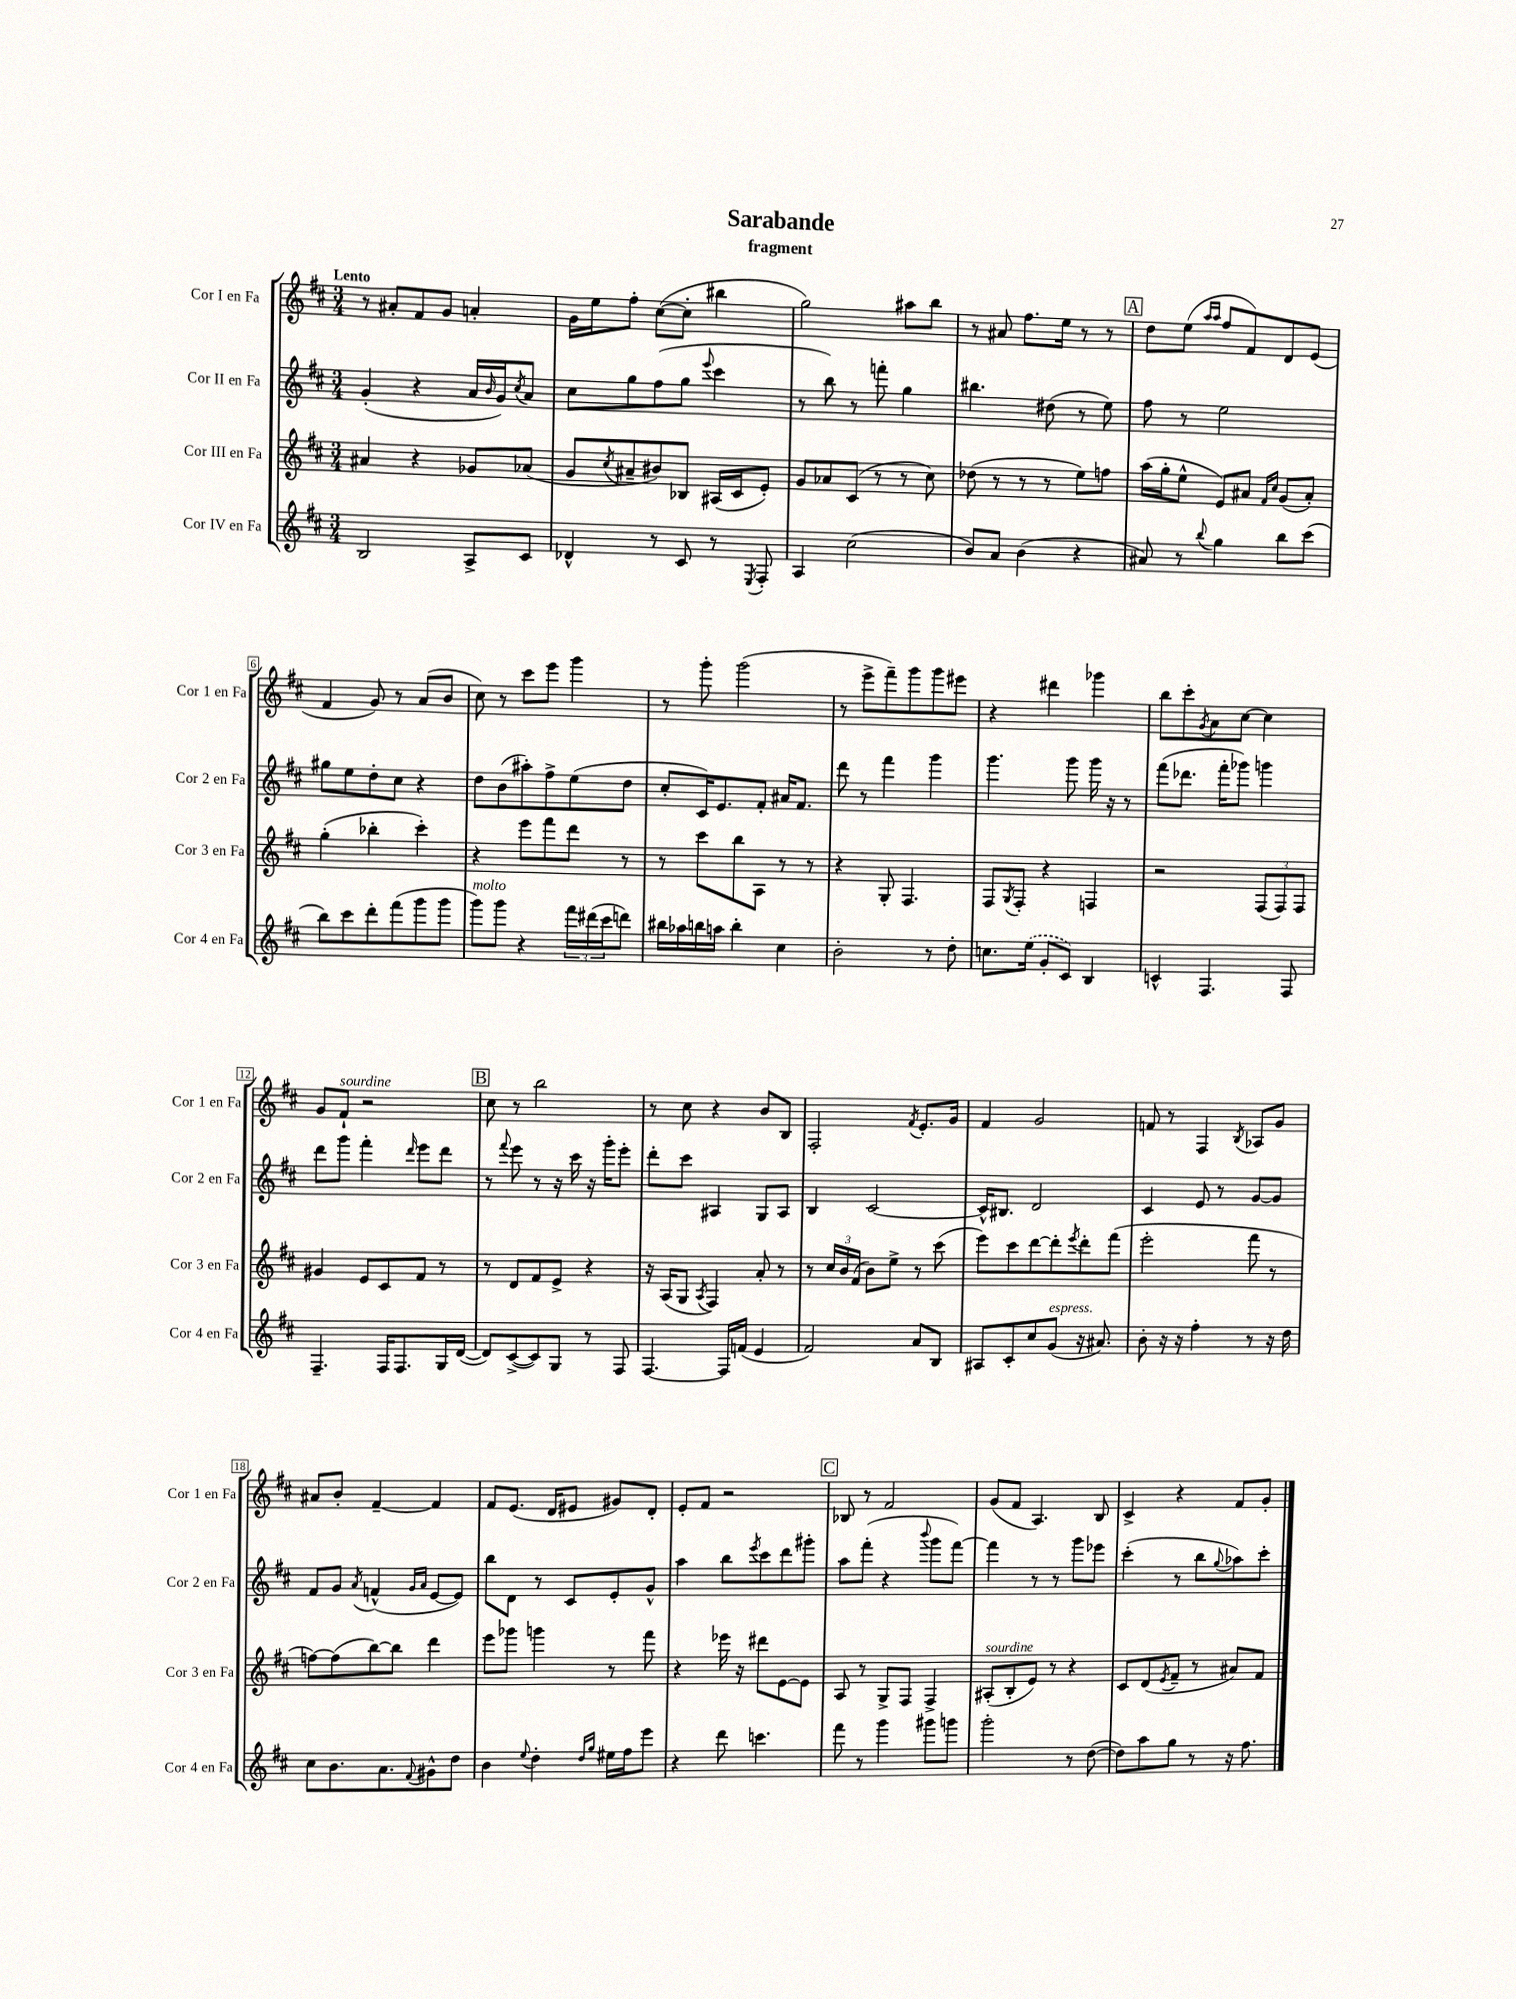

**kern	**kern	**kern	**kern
*staff4	*staff3	*staff2	*staff1
*clefG2	*clefG2	*clefG2	*clefG2
*k[f#c#]	*k[f#c#]	*k[f#c#]	*k[f#c#]
*M3/4	*M3/4	*M3/4	*M3/4
2B/	4a#/	(4g'/	8r
.	.	.	8a#'/L
.	4r	4r	8f#/
.	.	.	8g/J
8A^/L	8g-/L	16a/LL	4a'/
.	.	16qqb/	.
.	.	16g/J)	.
.	.	8qcc#/	.
8c#/J	(8a-/J	8a/J	.
=	=	=	=
4d-^^/	8g/L	8cc#\L	16g\LL
.	.	.	16ee\J
.	8qcc#/	.	.
.	8a#~/	8gg\	8ff#'\J
8r	8b#/)	(8ff#\	([8cc#\L
8c#/	8B-/J	8gg\J	8cc#'\]J
.	.	8qqeee/	.
8r	(16A#/LL	4ccc#\	4bb#\
.	16c#/J	.	.
8qE/	.	.	.
8F#'/	8e'/J)	.	.
=	=	=	=
4A/	8g/L	8r	2gg\)
.	8a-/	8bb\)	.
(2cc#\	(8c#/J	8r	.
.	8r	8fff'\	.
.	8r	4gg\	8aa#\L
.	8cc#\)	.	8bb\J
=	=	=	=
8b/L)	(8dd-\	4.bb#\	8r
8a/J	8r	.	8a#/
(4b\	8r	.	8.ff#\L
.	8r	(8dd#\	.
.	.	.	16ee\Jk
4r	8ee\L)	8r	8r
.	8ff\J	8ee\)	8r
=	=	=	=
8a#/)	(16aa\LL	8ff#\	8dd\L
.	16gg'\J	.	.
8r	8ee^^\J	8r	(8ee\J
.	.	.	16qqaa/LL
8qqbb/	.	.	16qqaa/JJ
4gg\	8e/L)	2ee\	8ff#/L
.	8a#/J	.	8f#/)
.	16qqf#/LL	.	.
.	16qqcc#/JJ	.	.
8bb\L	(8g/L	.	8d/
(8ccc#\J	8a#'/J)	.	(8e/J
=	=	=	=
8bb\L)	(4gg'\	8gg#\L	4f#/
8ccc#\	.	8ee\	.
8ddd'\	4bb-'\	8dd'\	8g/)
(8fff#\	.	8cc#\J	8r
8ggg\	4ccc#'\)	4r	(8a/L
8ggg\J	.	.	8b/J
=	=	=	=
8ggg\L)	4r	8dd\L	8cc#\)
8ggg\J	.	(8b\	8r
4r	8eee\L	8aa#'\)	8ccc#\L
.	8fff#\	8ff#^\	8eee\J
24fff#\LL	8ddd\J	(8ee\	4ggg\
(24ddd#\	.	.	.
24ccc#\J	.	.	.
8ddd\J)	8r	8dd\J	.
=	=	=	=
16bb#\LL	8r	8cc#'/L	8r
16aa-\	.	.	.
16bb\	8ccc#\L	16c#/K)	8ggg'\
16aa\JJ	.	8.e/	.
4bb'\	8bb\	.	(2ggg\
.	8A\J	8f#'/J	.
4cc#\	8r	16a#/LK	.
.	.	8.f#/J	.
.	8r	.	.
=	=	=	=
2b'\	4r	8ddd\	8r
.	.	8r	8eee^\L
.	8G'/	4fff#\	8fff#~\)
.	4.F#/	.	8ggg\
8r	.	4ggg\	8ggg\
8dd'\	.	.	8eee#\J
=	=	=	=
8.cc\L	8F#/L	4.ggg\	4r
.	8qG/	.	.
.	8F#'/J	.	.
(16ee\Jk	.	.	.
8g'/L	4r	.	4ddd#\
8c#/J)	.	8ggg\	.
4B/	4F/	16ggg\	4ggg-\
.	.	16r	.
.	.	8r	.
=	=	=	=
4c^^/	2r	(8fff#\L	8bb\L
.	.	8.ddd-\J	8ccc#'\
.	.	.	8qg/
4.F#/	.	.	8a\
.	.	16fff#'\LK	.
.	.	8ggg-\J)	[8cc#\J
.	(12F#/L	4ggg\	4cc#\]
.	12F#/)	.	.
8F#/	.	.	.
.	12F#/J	.	.
=	=	=	=
4.F#~/	4g#/	8ddd\L	8g/L
.	.	8ggg\J	8f#`/J
.	8e/L	4fff#'\	2r
16F#/LK	8c#/	.	.
8.F#/	.	.	.
.	.	16qqddd/	.
.	8f#/J	8eee\L	.
16G/L	8r	8ddd\J	.
([16d/JJ	.	.	.
=	=	=	=
8d/]L)	8r	8r	8cc#\
.	.	8qqfff#/	.
([8c#^/	8d/L	8eee\	8r
8c#/])	8f#/	8r	2bb\
8G/J	8e^/J	16r	.
.	.	16ccc#\	.
8r	4r	16r	.
.	.	16ggg'\LK	.
8F#/	.	8eee'\J	.
=	=	=	=
[4.F#/	16r	8ddd'\L	8r
.	(16A/LK	.	.
.	8G/J	8ccc#\J	8cc#\
.	8qA/	.	.
.	4F#/)	4A#/	4r
16F#/]LL	.	.	.
(16f/JJ	.	.	.
4e/	8a'/	8G/L	8b/L
.	8r	8A#/J	8B/J
=	=	=	=
2f#/)	8r	4B/	2F#'/
.	24cc#/LL	.	.
.	24b/	.	.
.	(24f#/JJ	.	.
.	8b\L)	[2c#/	.
.	8ee^\J	.	.
.	.	.	8qf#/
8a/L	8r	.	8.e'/L
8B/J	(8ccc#\	.	.
.	.	.	16g/Jk
=	=	=	=
8A#/L	8eee\L)	16c#^^/]LK	4f#/
.	.	8.B#/J	.
8c#'/	8ccc#\	.	.
8cc#/	[8ddd\	2d/	2g/
(8g/J	8ddd'\]	.	.
.	8qeee/	.	.
16r	8ddd'\	.	.
8.a#/)	.	.	.
.	(8fff#\J	.	.
=	=	=	=
8b'\	2eee'\	4c#/	8f/
16r	.	.	8r
16r	.	.	.
4ff#'\	.	8e/	4F#/
.	.	8r	.
.	.	.	8qB/
8r	8fff#\	[8g/L	8A-/L
16r	8r	8g/]J	8g/J
16dd\	.	.	.
=	=	=	=
8cc#\L	[8ff\L)	8f#/L	8a#/L
8.b\	(8ff\]	8g/J	8b'/J
.	.	8qa/	.
.	[8bb\)	(4f^^/	[4f#~/
8.a\	.	.	.
.	8bb\]J	.	.
.	.	16qqg/LL	.
8qqf#/	.	16qqa/JJ	.
8g#^^\	4ddd\	[8e/L	4f#/]
8dd\J	.	8e/]J)	.
=	=	=	=
4b\	8eee\L	8bb\L	8f#/L
.	8ggg-\J	8d\J	(8.e/J
8qqee/	.	.	.
4dd'\	4ggg\	8r	.
.	.	.	16d/LK
.	.	8c#/L	8e#/J
16qqdd/LL	.	.	.
16qqgg/JJ	.	.	.
16ee#\LL	8r	8e'/	8g#/L)
16ff#\J	.	.	.
8eee\J	8fff#\	8g^^/J	8d'/J
=	=	=	=
4r	4r	4aa\	8e'/L
.	.	.	8f#/J
8ddd\	16eee-\	8bb\L	2r
.	16r	.	.
.	.	8qeee/	.
4.ccc\	8ddd#\L	8ccc#\	.
.	[8e\	8ddd\	.
.	8e\]J	8ggg#'\J	.
=	=	=	=
8fff#\	8A/	8aa\L	8B-/
8r	8r	(8fff#'\J	8r
4ggg\	8G^/L	4r	2f#/
.	8F#/J	.	.
.	.	8qqbbb/	.
8ggg#\L	4F#^/	8ggg\L	.
8ggg\J	.	[8fff#\J)	.
=	=	=	=
2ggg'\	(8A#'/L	4fff#\]	(8g/L
.	8B'/	.	8f#/J
.	8e/J)	8r	4.A/)
.	8r	8r	.
8r	4r	8ggg\L	.
([8dd\	.	8eee-\J	8B/
=	=	=	=
8dd\]L)	8c#/L	(4ccc#'\	4c#^/
8aa\	(8d/	.	.
.	8qe/	.	.
8gg\J	8f#~/J	8r	4r
8r	8r	8bb\L	.
.	.	8qqgg/	.
16r	8a#/L)	8aa-\)	8f#/L
8.ff#\	.	.	.
.	8f#/J	8ccc#'\J	8g'/J
==	==	==	==
*-	*-	*-	*-
